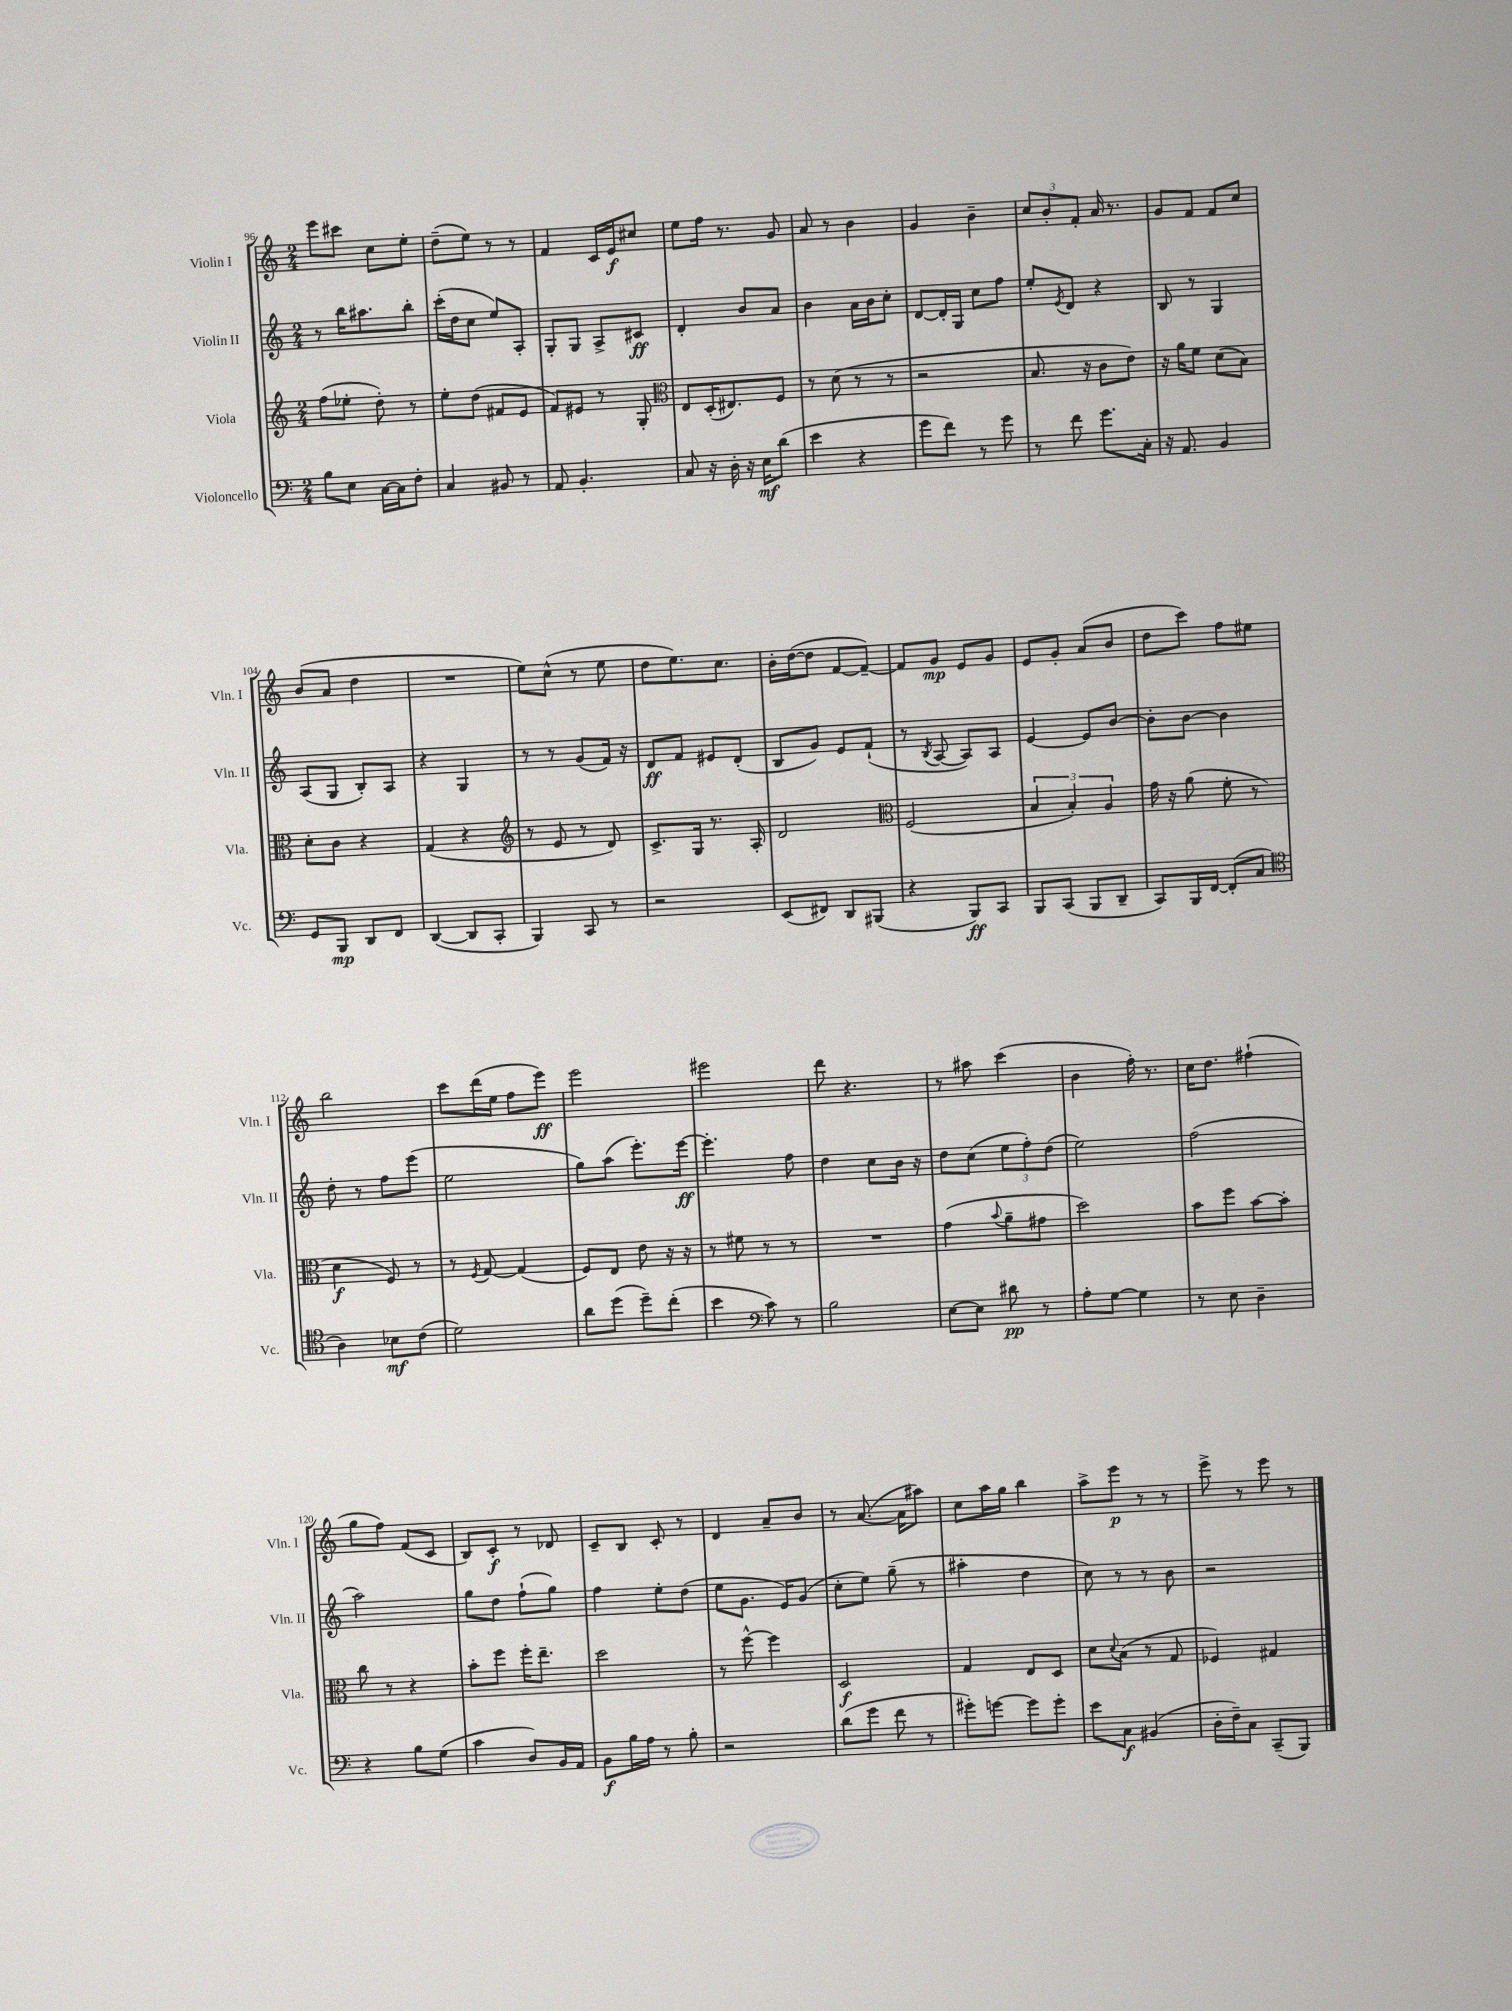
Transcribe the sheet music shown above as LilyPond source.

<<
\new StaffGroup <<
\new Staff = "s0" \with { instrumentName = "Violin I" shortInstrumentName = "Vln. I" } {
    \clef treble \key c \major \numericTimeSignature \time 2/4
    e'''8 cis'''8 c''8 e''8-. |
    d''8--( e''8) r8 r8 |
    f'4 c'16 e'16\f cis''8 |
    e''8 f''16 r8. g'8 |
    a'8 r8 b'4 |
    g'4 b'4-- |
    \tuplet 3/2 { c''8 b'8-. f'8-. } a'16 r8. |
    g'8 f'8 f'8 c''8 |
    b'8( a'8 d''4 |
    R2 |
    e''8) c''8-^( r8 e''8 |
    d''8 e''8.) c''8. |
    b'16-. d''16~( d''8 f'8~ f'8~--) |
    f'8 g'8\mp e'8 g'8 |
    e'8 g'8-. a'8( b'8 |
    d''8 c'''8) f''8 eis''8 |
    b''2 |
    c'''8 d'''16( e''16 f''8 e'''8\ff) |
    e'''2 |
    eis'''2 |
    d'''8 r4. |
    r8 ais''8 c'''4( |
    b'4 f''16-.) r8. |
    c''16 d''8. fis''4-!( |
    g''8 f''8) f'8( c'8 |
    b8) c'8-.\f r8 des'8 |
    c'8-- b8 c'8-. r8 |
    d'4 a'8-- b'8 |
    r8 a'8.~( a'16 ais''8) |
    c''8 a''16 g''16 b''4 |
    a''8-> e'''8\p r8 r8 |
    e'''8-> r8 e'''8 r8 \bar "|." |
}
\new Staff = "s1" \with { instrumentName = "Violin II" shortInstrumentName = "Vln. II" } {
    \clef treble \key c \major \numericTimeSignature \time 2/4
    r8 b''16 ais''8. b''8-. |
    c'''16-.( d''16 c''8 e''8) a8-. |
    g8-. g8 a8-> cis'8\ff |
    d'4-. b'8 a'8 |
    b'4 a'16 b'16 c''8-. |
    d'8~ d'16-. g16 c''8 f''8 |
    e''8-. \acciaccatura { e'8 } d'8 r4 |
    b8 r8 g4 |
    a8( g8 b8-.) a8 |
    r4 g4 |
    r8 r8 g'8( f'16) r16 |
    d'8\ff f'8 eis'8 d'8-.( |
    b8 g'8) e'8 f'8-!( |
    r8 \acciaccatura { b8 } a8~ a8) a8 |
    e'4~ e'8 b'8~ |
    b'8-. b'8~ b'4 |
    d''8-. r8 f''8 e'''8( |
    e''2 |
    g''8) a''8( e'''8.-.) e'''16~\ff |
    e'''4.-. f''8 |
    d''4 c''8 b'16 r16 |
    d''8 c''8( \tuplet 3/2 { e''8 f''8-.) d''8( } |
    e''2) |
    f''2( |
    a''2) |
    g''8 d''8 f''8-!( g''8) |
    f''4 e''8-. d''8( |
    e''8 g'8. e'16) g'8( |
    c''8-. e''8) g''8--( r8 |
    ais''4-. d''4 |
    c''8) r8 r8 b'8 |
    r2 \bar "|." |
}
\new Staff = "s2" \with { instrumentName = "Viola" shortInstrumentName = "Vla." } {
    \clef treble \key c \major \numericTimeSignature \time 2/4
    f''8( ees''8-. d''8-.) r8 |
    e''8-. d''8( fis'8 e'8 |
    f'8) eis'8 r8 g8-. |
    \clef alto e8 d16-.( eis8.) f8 |
    r8 d'8( r8 r8 |
    r2 |
    b8. r16 c'8 e'8) |
    r16 a'16 f'8 d'8( b8) |
    d'8-. c'8 r4 |
    g4( r4 |
    \clef treble r8 e'8 r8 d'8) |
    c'8.-> g16 r8. a16-. |
    d'2 |
    \clef alto f2( |
    \tuplet 3/2 { b4 b4-.) a4 } |
    g'16 r16 a'8( f'8-. r8 |
    d'4\f f8) r8 |
    r8 \acciaccatura { f8 } g8~ g4( |
    f8) e8 e'8 r16 r16 |
    r8 fis'8 r8 r8 |
    R2 |
    g'4( \appoggiatura { b'8 } a'8-- gis'8 |
    d''2) |
    b'8 f''8 b'8~ b'8-. |
    c''8 r8 r4 |
    b'8-. f''8 f''16-. e''8.-- |
    d''2 |
    r8 f''8~-^ f''4 |
    d2\f |
    g4 e8 d8 |
    d'8 \appoggiatura { d'8 } b8( r8 g8 |
    fes4) gis4 \bar "|." |
}
\new Staff = "s3" \with { instrumentName = "Violoncello" shortInstrumentName = "Vc." } {
    \clef bass \key c \major \numericTimeSignature \time 2/4
    b8 e8 c16~ c16 f8-. |
    c4 bis,8 r8 |
    a,8 b,4.-. |
    c8 r16 d16-. r16 e16\mf d'8( |
    e'4 r4 |
    g'8 f'8) r8 g'8 |
    r8 f'8 g'8. c16-. |
    r16 a,8. b,4 |
    g,8 b,,8\mp d,8 f,8 |
    d,4~( d,8 c,8-. |
    b,,4) c,8 r8 |
    r2 |
    e,8( fis,8) d,8 bis,,8( |
    r4 b,,8\ff) c,8 |
    b,,8 c,8( b,,8 d,8-- |
    c,8) b,,16 f,16~ f,8-.( c8 |
    \clef tenor a4) bes8\mf c'8( |
    d'2) |
    a'8 d''8( d''8--) c''8-.( |
    b'4 \clef bass c'8) r8 |
    b2 |
    e8~ e8 dis'8\pp r8 |
    a8-. g8~ g4 |
    r8 e8 d4-- |
    r4 b8 g8( |
    c'4 d8) b,16 a,16 |
    b,8\f b16 a16 r8 b8-. |
    r2 |
    d'8( g'8 f'8 r8 |
    gis'8-.) g'8~ g'8 g'8-. |
    e'8 c8\f bis,4( |
    d16-. f16--) c8 c,8--( b,,8) \bar "|." |
}
>>
>>
\layout { \context { \Score currentBarNumber = #96 } }
